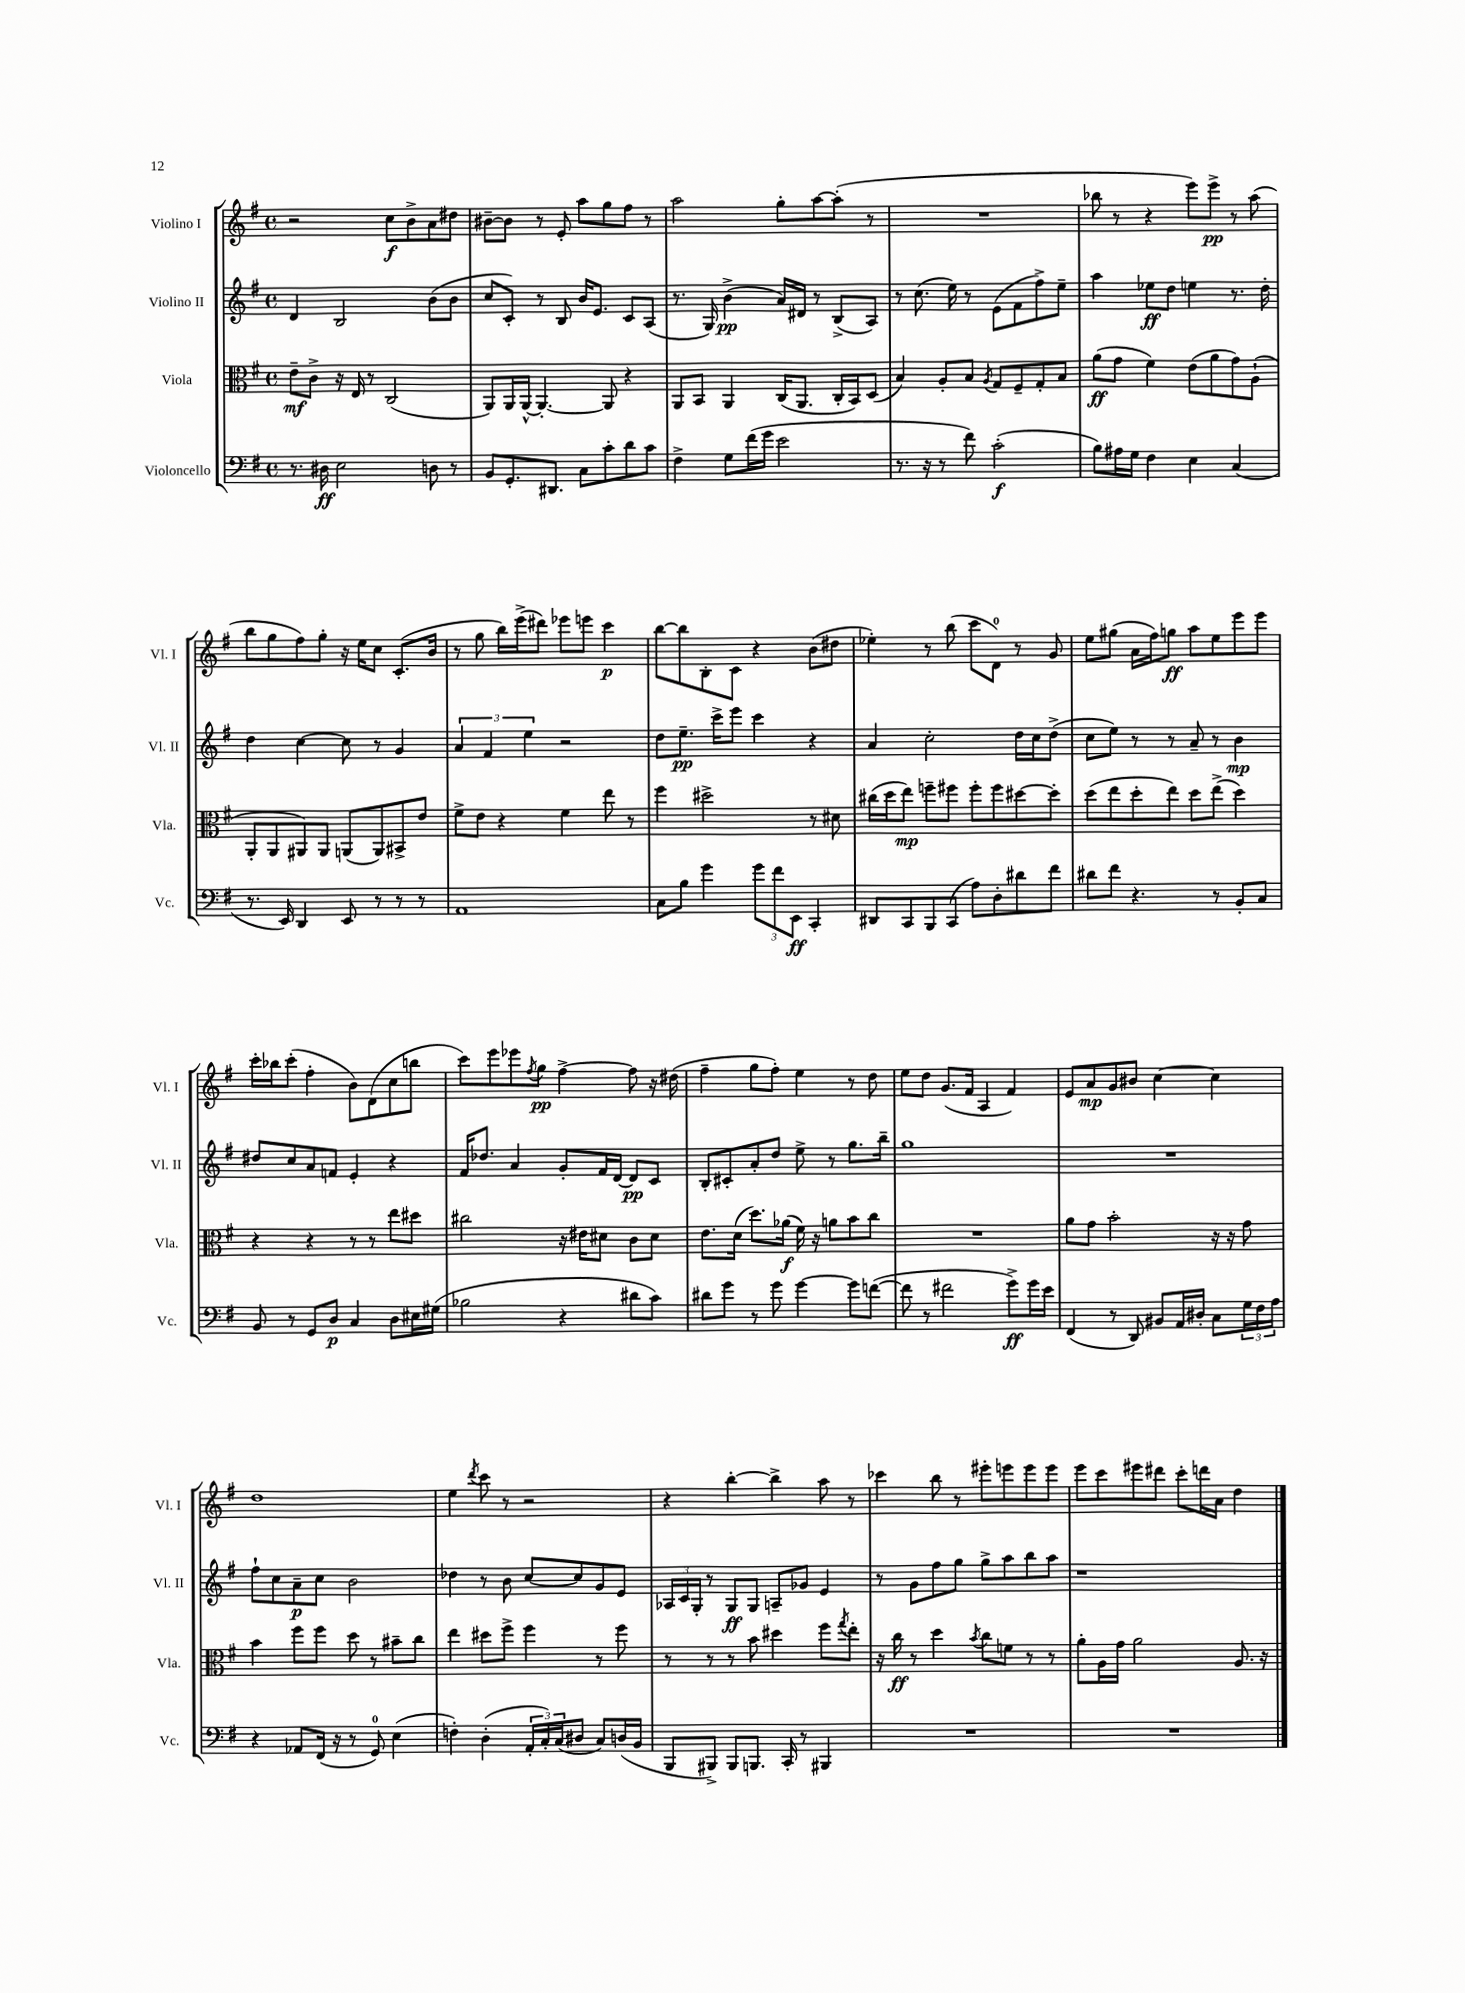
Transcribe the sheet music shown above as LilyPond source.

<<
\new StaffGroup <<
\new Staff = "s0" \with { instrumentName = "Violino I" shortInstrumentName = "Vl. I" } {
    \clef treble \key g \major \defaultTimeSignature \time 4/4
    r2 c''8\f b'8-> a'8 dis''8 |
    bis'8~-- bis'8 r8 e'8-. a''8 g''8 fis''8 r8 |
    a''2 g''8-. a''8~ a''8-.( r8 |
    R1 |
    bes''8 r8 r4 e'''8) e'''8->\pp r8 a''8( |
    b''8 g''8 fis''8) g''8-. r16 e''16 c''8 c'8.-.( b'16 |
    r8 g''8 b''16) e'''16->( dis'''8) ees'''8 e'''8 c'''4\p |
    b''8~ b''8 b8-. c'8 r4 b'8( dis''8 |
    ees''4-.) r8 b''8( c'''8 d'8-0) r8 g'8 |
    e''8 gis''8( a'16 fis''16) g''8\ff a''8 e''8 e'''8 e'''8 |
    c'''16-. bes''16 c'''8-.( fis''4-. b'8) d'8( c''8 b''8 |
    c'''8) e'''8 ees'''8 \acciaccatura { fis''8 } g''8\pp fis''4~-> fis''8 r16 dis''16( |
    fis''4-- g''8 fis''8-.) e''4 r8 d''8 |
    e''8 d''8 g'8.( fis'16 a4 fis'4) |
    e'8 a'8\mp g'8 bis'8 c''4~ c''4 |
    d''1 |
    e''4 \acciaccatura { d'''8 } c'''8 r8 r2 |
    r4 b''4~-. b''4-> a''8 r8 |
    ces'''4 b''8 r8 eis'''8-. e'''8 e'''8 e'''8 |
    e'''8 c'''8 eis'''8 dis'''8 c'''8-. d'''16 a'16 d''4 \bar "|." |
}
\new Staff = "s1" \with { instrumentName = "Violino II" shortInstrumentName = "Vl. II" } {
    \clef treble \key g \major \defaultTimeSignature \time 4/4
    d'4 b2 b'8( b'8 |
    c''8 c'8-.) r8 b8 b'16 e'8. c'8 a8( |
    r8. g16) b'4->\pp( a'16) dis'16 r8 b8->( a8) |
    r8 c''8.( e''16) r8 e'8( fis'8 fis''8->) e''8-- |
    a''4 ees''8\ff d''8 e''4 r8. d''16-. |
    d''4 c''4~ c''8 r8 g'4 |
    \tuplet 3/2 { a'4 fis'4 e''4 } r2 |
    d''8 e''8.--\pp c'''16-> e'''8 c'''4 r4 |
    a'4 c''2-. d''16 c''16 d''8->( |
    c''8 e''8) r8 r8 a'8-- r8 b'4\mp |
    dis''8 c''8 a'8 f'8 e'4-. r4 |
    fis'16 des''8. a'4 g'8-. fis'16 d'16~ d'8\pp c'8 |
    b8-. cis'8-. a'8-. d''8 e''8-> r8 g''8. b''16-- |
    g''1 |
    R1 |
    fis''8-! c''8 a'8--\p c''8 b'2 |
    des''4 r8 b'8 c''8~ c''8 g'8 e'8 |
    \tuplet 3/2 { aes16 c'16 g16-. } r8 g8\ff g8 a8-- ges'8 e'4 |
    r8 g'8 fis''8 g''8 g''8-> a''8 b''8 a''8 |
    r1 \bar "|." |
}
\new Staff = "s2" \with { instrumentName = "Viola" shortInstrumentName = "Vla." } {
    \clef alto \key g \major \defaultTimeSignature \time 4/4
    e'8--\mf c'8-> r16 e16 r8 c2( |
    a,8) a,16 a,16~-^ a,4.~-. a,8 r4 |
    a,8 b,8 a,4 c16( a,8. c16-. b,16) d8( |
    b4) a8-. b8 \acciaccatura { a8 } g8 fis8-- g8-. b8 |
    a'8\ff( g'8 fis'4) e'8( a'8 g'8) a8-!( |
    a,8-. a,8 ais,8) ais,8 a,8( a,8) bis,8-> e'8 |
    fis'8-> e'8 r4 fis'4 e''8 r8 |
    fis''4 dis''2-> r8 dis'8 |
    cis''16( d''16 e''8\mp) f''8-- fis''8 fis''8-. fis''8 dis''8~ dis''8-. |
    d''8( e''8 d''8-. e''8) d''8 e''8->( d''4) |
    r4 r4 r8 r8 e''8 dis''8 |
    cis''2 r16 eis'16 dis'8 c'8 dis'8 |
    e'8. d'16( d''8.) aes'16\f( fis'16) r16 a'8 b'8 c''8 |
    R1 |
    a'8 g'8 b'2-. r16 r16 g'8 |
    b'4 fis''8 fis''8 d''8 r8 bis'8-- c''8 |
    e''4 dis''8 fis''8-> fis''4 r8 fis''8 |
    r8 r8 r8 b'8 dis''4 fis''8 \acciaccatura { g''8 } e''8-. |
    r16 c''16\ff r8 d''4 \acciaccatura { b'8 } c''8 f'8 r8 r8 |
    a'8-. a16 g'16 a'2 a8. r16 \bar "|." |
}
\new Staff = "s3" \with { instrumentName = "Violoncello" shortInstrumentName = "Vc." } {
    \clef bass \key g \major \defaultTimeSignature \time 4/4
    r8. dis16\ff e2 d8 r8 |
    b,8 g,8.-. dis,8. c8 c'8-. d'8 c'8 |
    fis4-> g8 fis'16( g'16 e'2 |
    r8. r16 r8 fis'8) c'2-.\f( |
    b8) ais16 g16 fis4 e4 c4( |
    r8. e,16) d,4 e,8 r8 r8 r8 |
    a,1 |
    c8 b8 g'4 \tuplet 3/2 { g'8 fis'8 e,8\ff } c,4-. |
    dis,8 c,8 b,,8 c,8( a8) d8-. dis'8 fis'8 |
    dis'8 fis'8 r4. r8 b,8-. c8 |
    b,8 r8 g,8 d8\p c4 d8 eis16 gis16( |
    bes2 r4 dis'8 c'8) |
    dis'8 g'8 r8 g'8 g'4~ g'8 f'8~( |
    f'8 r8 fis'2 g'8->\ff) g'16 e'16 |
    fis,4( r8 d,8) bis,8 a,16 dis16-. c8 \tuplet 3/2 { g16 fis16 a16 } |
    r4 aes,8 fis,16( r16 r8 g,8-0) e4( |
    f4-.) d4-.( \tuplet 3/2 { a,16-. c16-.) c16( } dis8 c8) d16( b,16 |
    b,,8 bis,,8->) bis,,8 b,,8. c,16-. r8 bis,,4 |
    R1 |
    R1 \bar "|." |
}
>>
>>
\layout { \context { \Score \remove "Bar_number_engraver" } }
